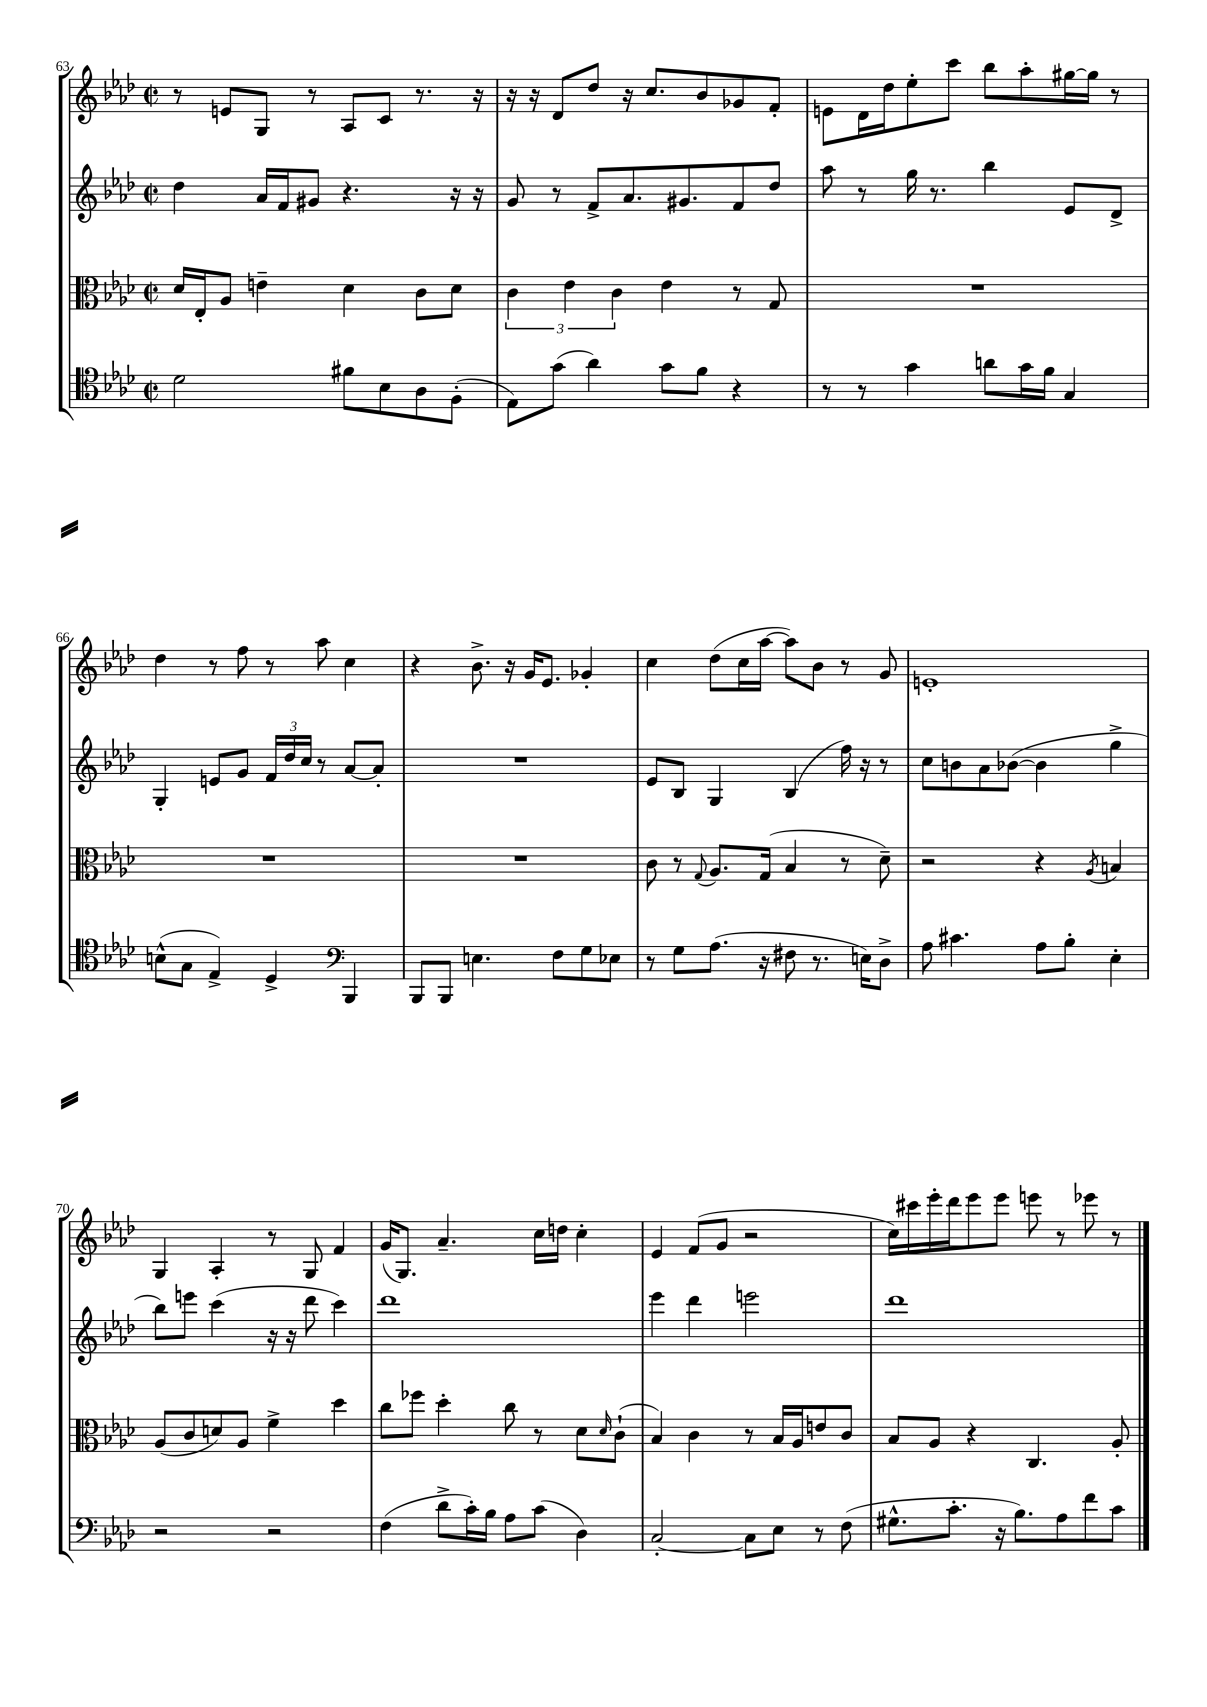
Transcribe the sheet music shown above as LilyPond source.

<<
\new StaffGroup <<
\new Staff = "s0" {
    \clef treble \key aes \major \defaultTimeSignature \time 2/2
    r8 e'8 g8 r8 aes8 c'8 r8. r16 |
    r16 r16 des'8 des''8 r16 c''8. bes'8 ges'8 f'8-. |
    e'8 des'16 des''16 ees''8-. c'''8 bes''8 aes''8-. gis''16~ gis''16 r8 |
    des''4 r8 f''8 r8 aes''8 c''4 |
    r4 bes'8.-> r16 g'16 ees'8. ges'4-. |
    c''4 des''8( c''16 aes''16~ aes''8) bes'8 r8 g'8 |
    e'1-. |
    g4 aes4-. r8 g8 f'4 |
    g'16( g8.) aes'4.-- c''16 d''16 c''4-. |
    ees'4 f'8( g'8 r2 |
    c''16) cis'''16 ees'''16-. des'''16 ees'''8 ees'''8 e'''8 r8 ees'''8 r8 \bar "|." |
}
\new Staff = "s1" {
    \clef treble \key aes \major \defaultTimeSignature \time 2/2
    des''4 aes'16 f'16 gis'8 r4. r16 r16 |
    g'8 r8 f'8-> aes'8. gis'8. f'8 des''8 |
    aes''8 r8 g''16 r8. bes''4 ees'8 des'8-> |
    g4-. e'8 g'8 \tuplet 3/2 { f'16 des''16 c''16 } r8 aes'8~ aes'8-. |
    R1 |
    ees'8 bes8 g4 bes4( f''16) r16 r8 |
    c''8 b'8 aes'8 bes'8~( bes'4 g''4-> |
    bes''8) e'''8 c'''4( r16 r16 des'''8 c'''4) |
    des'''1 |
    ees'''4 des'''4 e'''2 |
    des'''1 \bar "|." |
}
\new Staff = "s2" {
    \clef alto \key aes \major \defaultTimeSignature \time 2/2
    des'16 ees16-. aes8 e'4-- des'4 c'8 des'8 |
    \tuplet 3/2 { c'4 ees'4 c'4 } ees'4 r8 g8 |
    R1 |
    R1 |
    R1 |
    c'8 r8 \appoggiatura { g8 } aes8. g16( bes4 r8 des'8--) |
    r2 r4 \acciaccatura { aes8 } b4 |
    aes8( c'8 d'8) aes8 f'4-> des''4 |
    c''8 fes''8 des''4-. c''8 r8 des'8 \grace { des'16 } c'8-!( |
    bes4) c'4 r8 bes16 aes16 e'8 c'8 |
    bes8 aes8 r4 c4. aes8-. \bar "|." |
}
\new Staff = "s3" {
    \clef tenor \key aes \major \defaultTimeSignature \time 2/2
    des'2 fis'8 bes8 aes8 f8-.( |
    ees8) g'8( aes'4) g'8 f'8 r4 |
    r8 r8 g'4 a'8 g'16 f'16 g4 |
    b8-^( g8 ees4->) des4-> \clef bass bes,,4 |
    bes,,8 bes,,8 e4. f8 g8 ees8 |
    r8 g8 aes8.( r16 fis8 r8. e16) des8-> |
    aes8 cis'4. aes8 bes8-. ees4-. |
    r2 r2 |
    f4( des'8-> c'16-.) bes16 aes8 c'8( des4) |
    c2~-. c8 ees8 r8 f8( |
    gis8.-^ c'8.-. r16 bes8.) aes8 f'8 c'8 \bar "|." |
}
>>
>>
\layout { \context { \Score currentBarNumber = #63 } }
